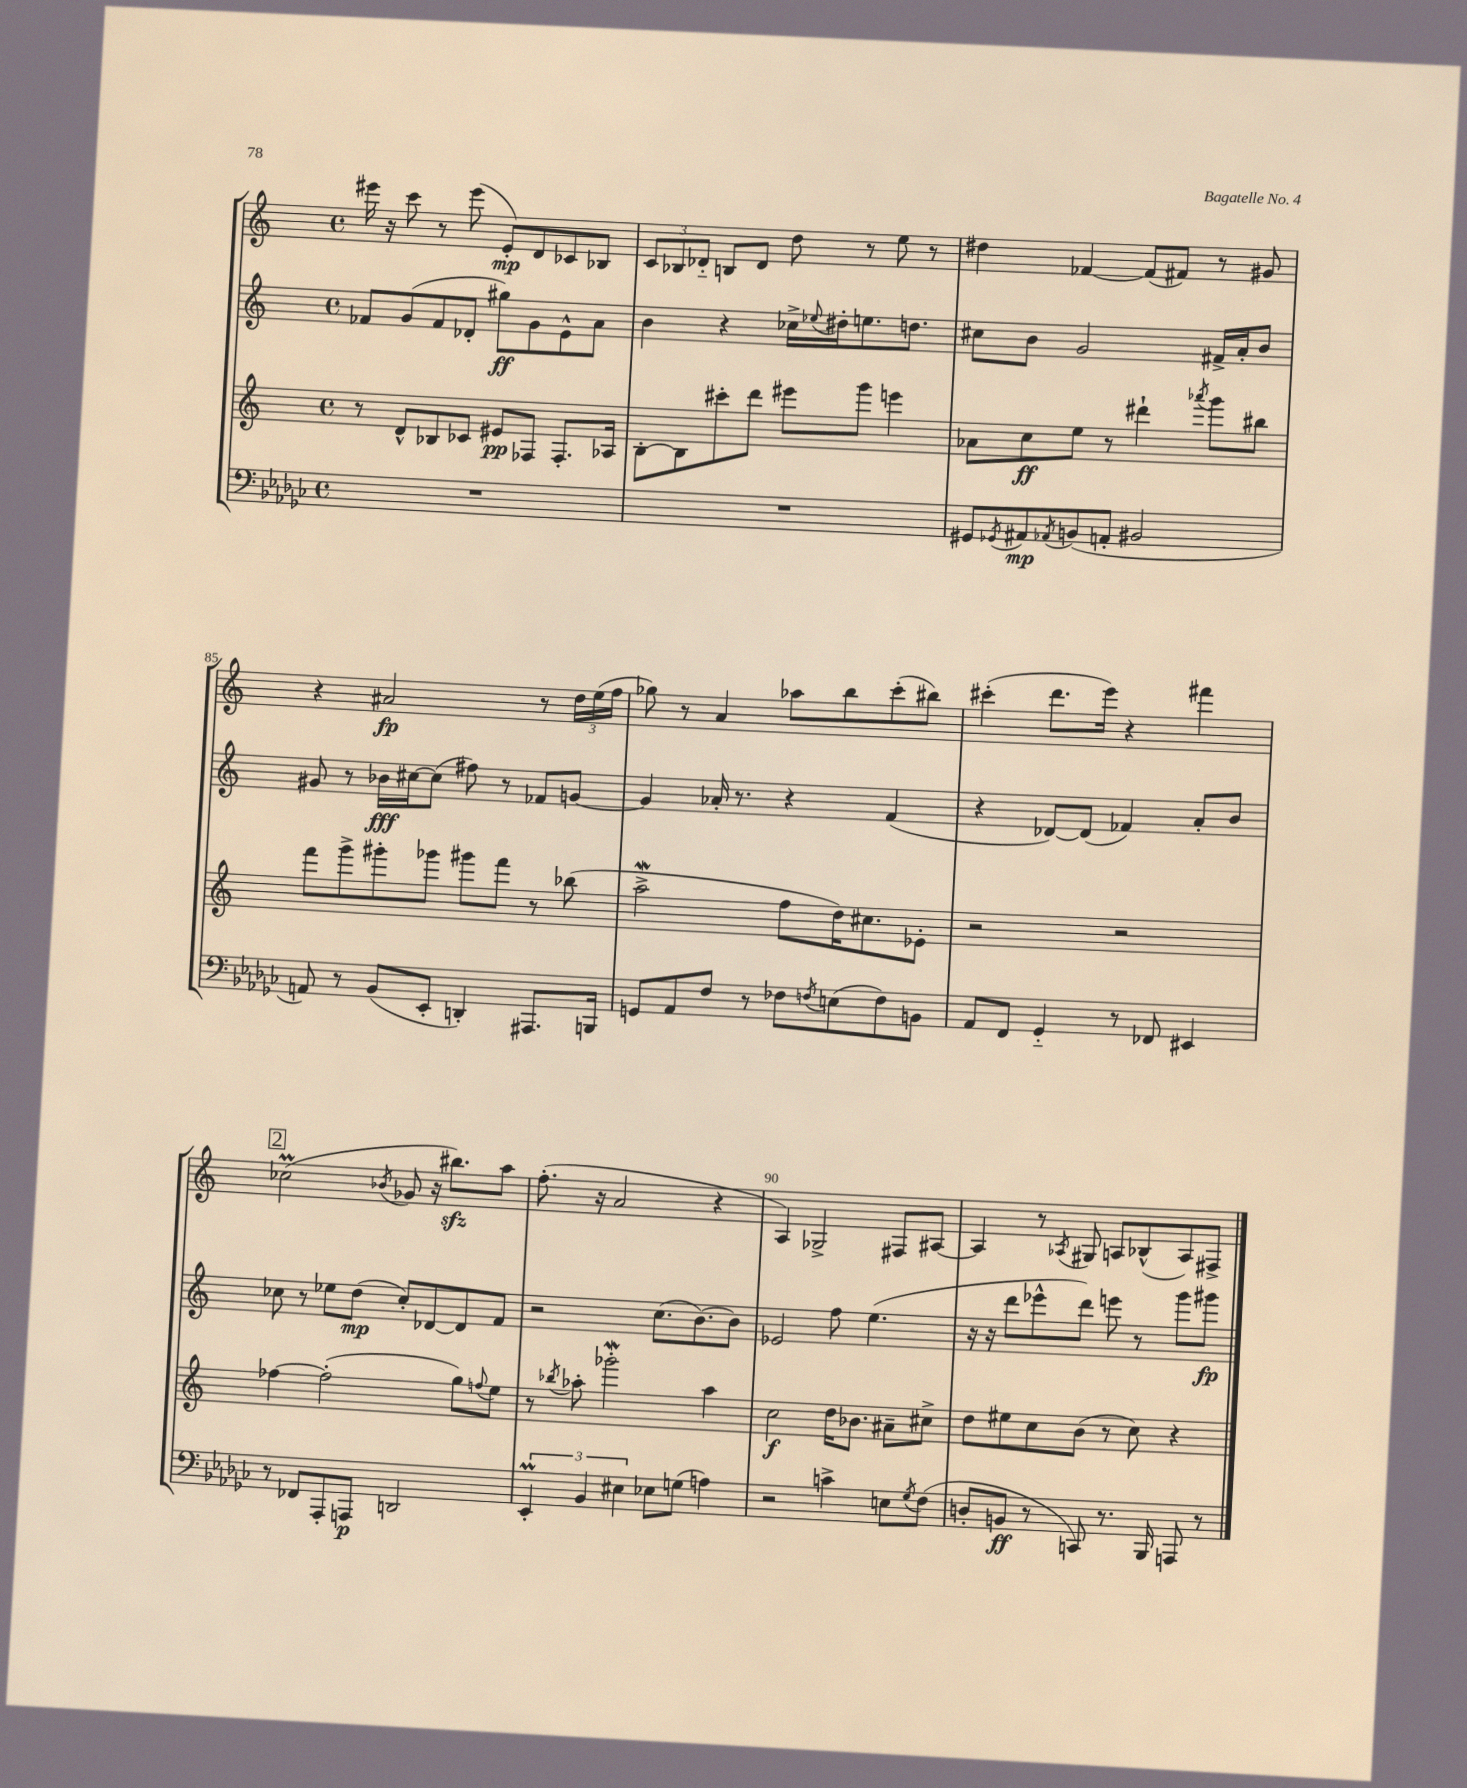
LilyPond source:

<<
\new StaffGroup <<
\new Staff = "s0" {
    \clef treble \key c \major \defaultTimeSignature \time 4/4
    eis'''16 r16 c'''8 r8 eis'''8( e'8-.\mp) d'8 ces'8 bes8 |
    \tuplet 3/2 { c'8 bes8 des'8-_ } b8 des'8 d''8 r8 e''8 r8 |
    dis''4 fes'4~ fes'8( fis'8) r8 gis'8 |
    r4 ais'2\fp r8 \tuplet 3/2 { d''16 e''16( f''16 } |
    ges''8) r8 a'4 aes''8 b''8 c'''8-.( bis''8) |
    cis'''4-.( d'''8. e'''16) r4 fis'''4 |
    \mark \markup { \box "2" } ces''2\prall( \acciaccatura { bes'8 } ges'8 r16 bis''8.\sfz) a''8 |
    f''8.-.( r16 a'2 r4 |
    a4) ges2-> fis8 ais8~ |
    ais4 r8 \acciaccatura { aes8 } gis8 a8 bes8-^( a8) fis8-> \bar "|." |
}
\new Staff = "s1" {
    \clef treble \key c \major \defaultTimeSignature \time 4/4
    fes'8 g'8( fes'8 des'8-. gis''8\ff) g'8 e'8-^ a'8 |
    b'4 r4 ces''16-> \appoggiatura { ees''8 } dis''16-. e''8. d''8. |
    cis''8 b'8 g'2 fis'16-> a'16-. b'8 |
    gis'8 r8 bes'16\fff cis''16~ cis''8( fis''8) r8 fes'8 g'8~ |
    g'4 aes'16-. r8. r4 f'4( |
    r4 des'8~) des'8( fes'4) a'8-. b'8 |
    \mark \markup { \box "2" } ces''8 r8 ees''8 d''8\mp( ces''8-.) des'8~ des'8 f'8 |
    r2 c''8.( b'8.~) b'8 |
    ees'2 f''8 e''4.( |
    r16 r16 d'''8 ees'''8-^ d'''8) e'''8 r8 g'''8 gis'''8\fp \bar "|." |
}
\new Staff = "s2" {
    \clef treble \key c \major \defaultTimeSignature \time 4/4
    r8 d'8-^ bes8 ces'8 eis'8\pp fes8 fes8.-. aes16 |
    b8~-. b8 cis'''8-. d'''8 eis'''8 g'''8 e'''4 |
    aes'8 c''8\ff e''8 r8 dis'''4-! \acciaccatura { aes'''8 } g'''8 bis''8 |
    f'''8 g'''8-> gis'''8-. ges'''8 gis'''8 f'''8 r8 bes''8( |
    a''2->\mordent f''8 d''16) cis''8. ees'8-. |
    r2 r2 |
    \mark \markup { \box "2" } fes''4~ fes''2-.( g''8) \appoggiatura { f''8 } e''8 |
    r8 \acciaccatura { bes''8 } aes''8-. ges'''2-.\mordent aes''4 |
    c''2\f d''16 bes'8. ais'8-- cis''8-> |
    d''8 eis''8 c''8 b'8( r8 c''8) r4 \bar "|." |
}
\new Staff = "s3" {
    \clef bass \key ges \major \defaultTimeSignature \time 4/4
    R1 |
    R1 |
    gis,8 \acciaccatura { ges,8 } ais,8\mp \acciaccatura { aes,8 } b,8( a,8-. bis,2 |
    a,8) r8 bes,8( ees,8-. d,4-.) ais,,8. b,,16 |
    g,8 aes,8 f8 r8 fes8 \acciaccatura { f8 } e8( f8) b,8 |
    aes,8 f,8 ges,4-_ r8 fes,8 eis,4 |
    \mark \markup { \box "2" } r8 fes,8 aes,,8-. a,,8\p d,2 |
    \tuplet 3/2 { ees,4-.\prall bes,4 eis4 } ees8 g8( a4) |
    r2 c'4-> e8 \acciaccatura { ges8 } f8( |
    d8-. b,8\ff r8 c,8) r8. bes,,16 a,,8 r8 \bar "|." |
}
>>
>>
\layout { \context { \Score currentBarNumber = #82 \override BarNumber.break-visibility = ##(#f #t #t) barNumberVisibility = #(every-nth-bar-number-visible 5) } }
